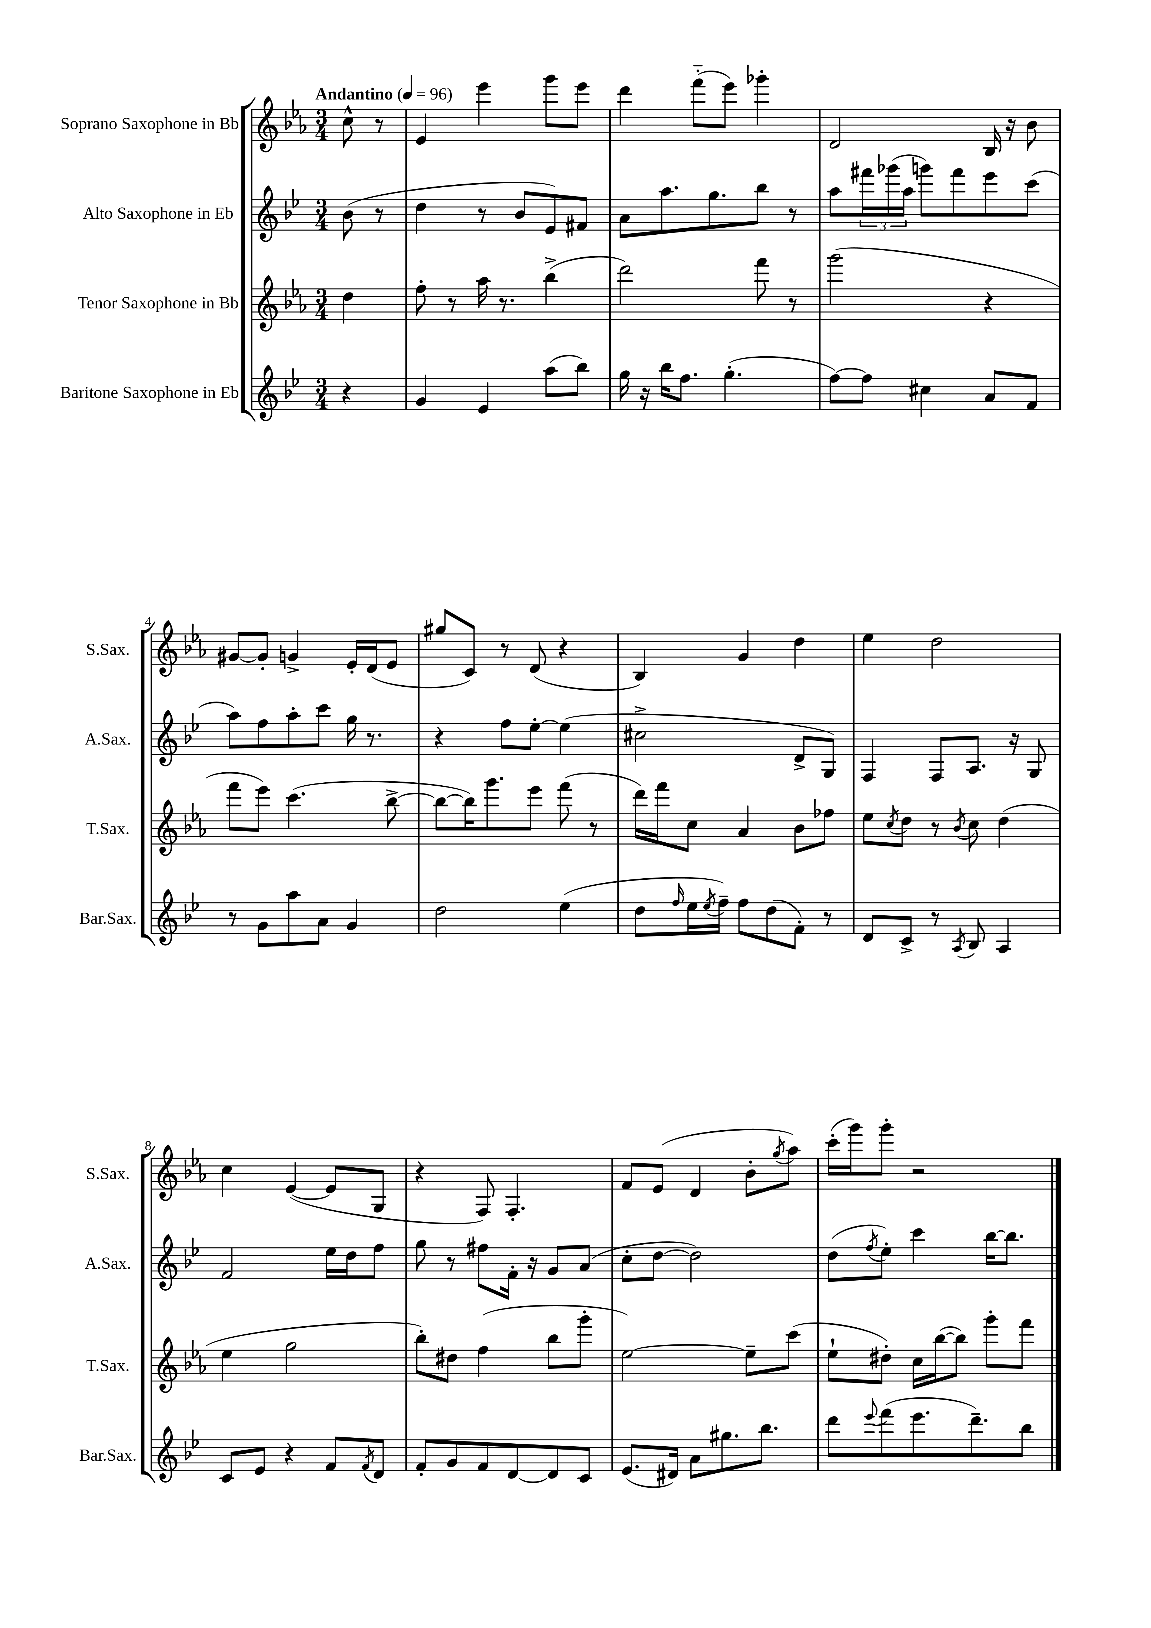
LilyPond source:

<<
\new StaffGroup <<
\new Staff = "s0" \with { instrumentName = "Soprano Saxophone in Bb" shortInstrumentName = "S.Sax." } {
    \clef treble \key ees \major \numericTimeSignature \time 3/4 \partial 4 \tempo "Andantino" 4 = 96
    c''8-^ r8 |
    ees'4 ees'''4 g'''8 ees'''8 |
    d'''4 f'''8-_( ees'''8) ges'''4-. |
    d'2 bes16 r16 bes'8 |
    gis'8~ gis'8-. g'4-> ees'16-. d'16( ees'8 |
    gis''8 c'8) r8 d'8( r4 |
    bes4) g'4 d''4 |
    ees''4 d''2 |
    c''4 ees'4~( ees'8 g8 |
    r4 f8) f4.-. |
    f'8 ees'8( d'4 bes'8-. \acciaccatura { g''8 } aes''8) |
    c'''16-.( g'''16) g'''8-. r2 \bar "|." |
}
\new Staff = "s1" \with { instrumentName = "Alto Saxophone in Eb" shortInstrumentName = "A.Sax." } {
    \clef treble \key bes \major \numericTimeSignature \time 3/4 \partial 4
    bes'8( r8 |
    d''4 r8 bes'8 ees'8) fis'8 |
    a'8 a''8. g''8. bes''8 r8 |
    a''8 \tuplet 3/2 { fis'''16 ges'''16( a''16 } g'''8) fis'''8 ees'''8 c'''8( |
    a''8) f''8 a''8-. c'''8 g''16 r8. |
    r4 f''8 ees''8~-. ees''4( |
    cis''2-> d'8-> g8) |
    f4 f8 a8. r16 g8 |
    f'2 ees''16 d''16 f''8 |
    g''8 r8 fis''8 f'16-. r16 g'8 a'8( |
    c''8-. d''8~ d''2) |
    d''8( \acciaccatura { f''8 } ees''8-.) c'''4 bes''16~ bes''8. \bar "|." |
}
\new Staff = "s2" \with { instrumentName = "Tenor Saxophone in Bb" shortInstrumentName = "T.Sax." } {
    \clef treble \key ees \major \numericTimeSignature \time 3/4 \partial 4
    d''4 |
    f''8-. r8 aes''16 r8. bes''4->( |
    d'''2) f'''8 r8 |
    g'''2( r4 |
    f'''8 ees'''8) c'''4.( bes''8~-> |
    bes''8~ bes''16) g'''8. ees'''8 f'''8( r8 |
    d'''16) f'''16 c''8 aes'4 bes'8 fes''8 |
    ees''8 \acciaccatura { c''8 } d''8 r8 \acciaccatura { bes'8 } c''8 d''4( |
    ees''4 g''2 |
    bes''8-.) dis''8 f''4( bes''8 g'''8-. |
    ees''2~) ees''8-- c'''8( |
    ees''8-! dis''8-.) c''16 bes''16~( bes''8) g'''8-. f'''8 \bar "|." |
}
\new Staff = "s3" \with { instrumentName = "Baritone Saxophone in Eb" shortInstrumentName = "Bar.Sax." } {
    \clef treble \key bes \major \numericTimeSignature \time 3/4 \partial 4
    r4 |
    g'4 ees'4 a''8( bes''8) |
    g''16 r16 bes''16 f''8. g''4.-.( |
    f''8~) f''8 cis''4 a'8 f'8 |
    r8 g'8 a''8 a'8 g'4 |
    d''2 ees''4( |
    d''8 \grace { f''16 } ees''16 \acciaccatura { ees''8 } f''16--) f''8 d''8( f'8-.) r8 |
    d'8 c'8-> r8 \acciaccatura { a8 } bes8 a4 |
    c'8 ees'8 r4 f'8 \acciaccatura { f'8 } d'8 |
    f'8-. g'8 f'8 d'8~ d'8 c'8 |
    ees'8.( dis'16) a'8 gis''8. bes''8. |
    d'''8 \appoggiatura { ees'''8 } f'''8( ees'''8. d'''8.--) bes''8 \bar "|." |
}
>>
>>
